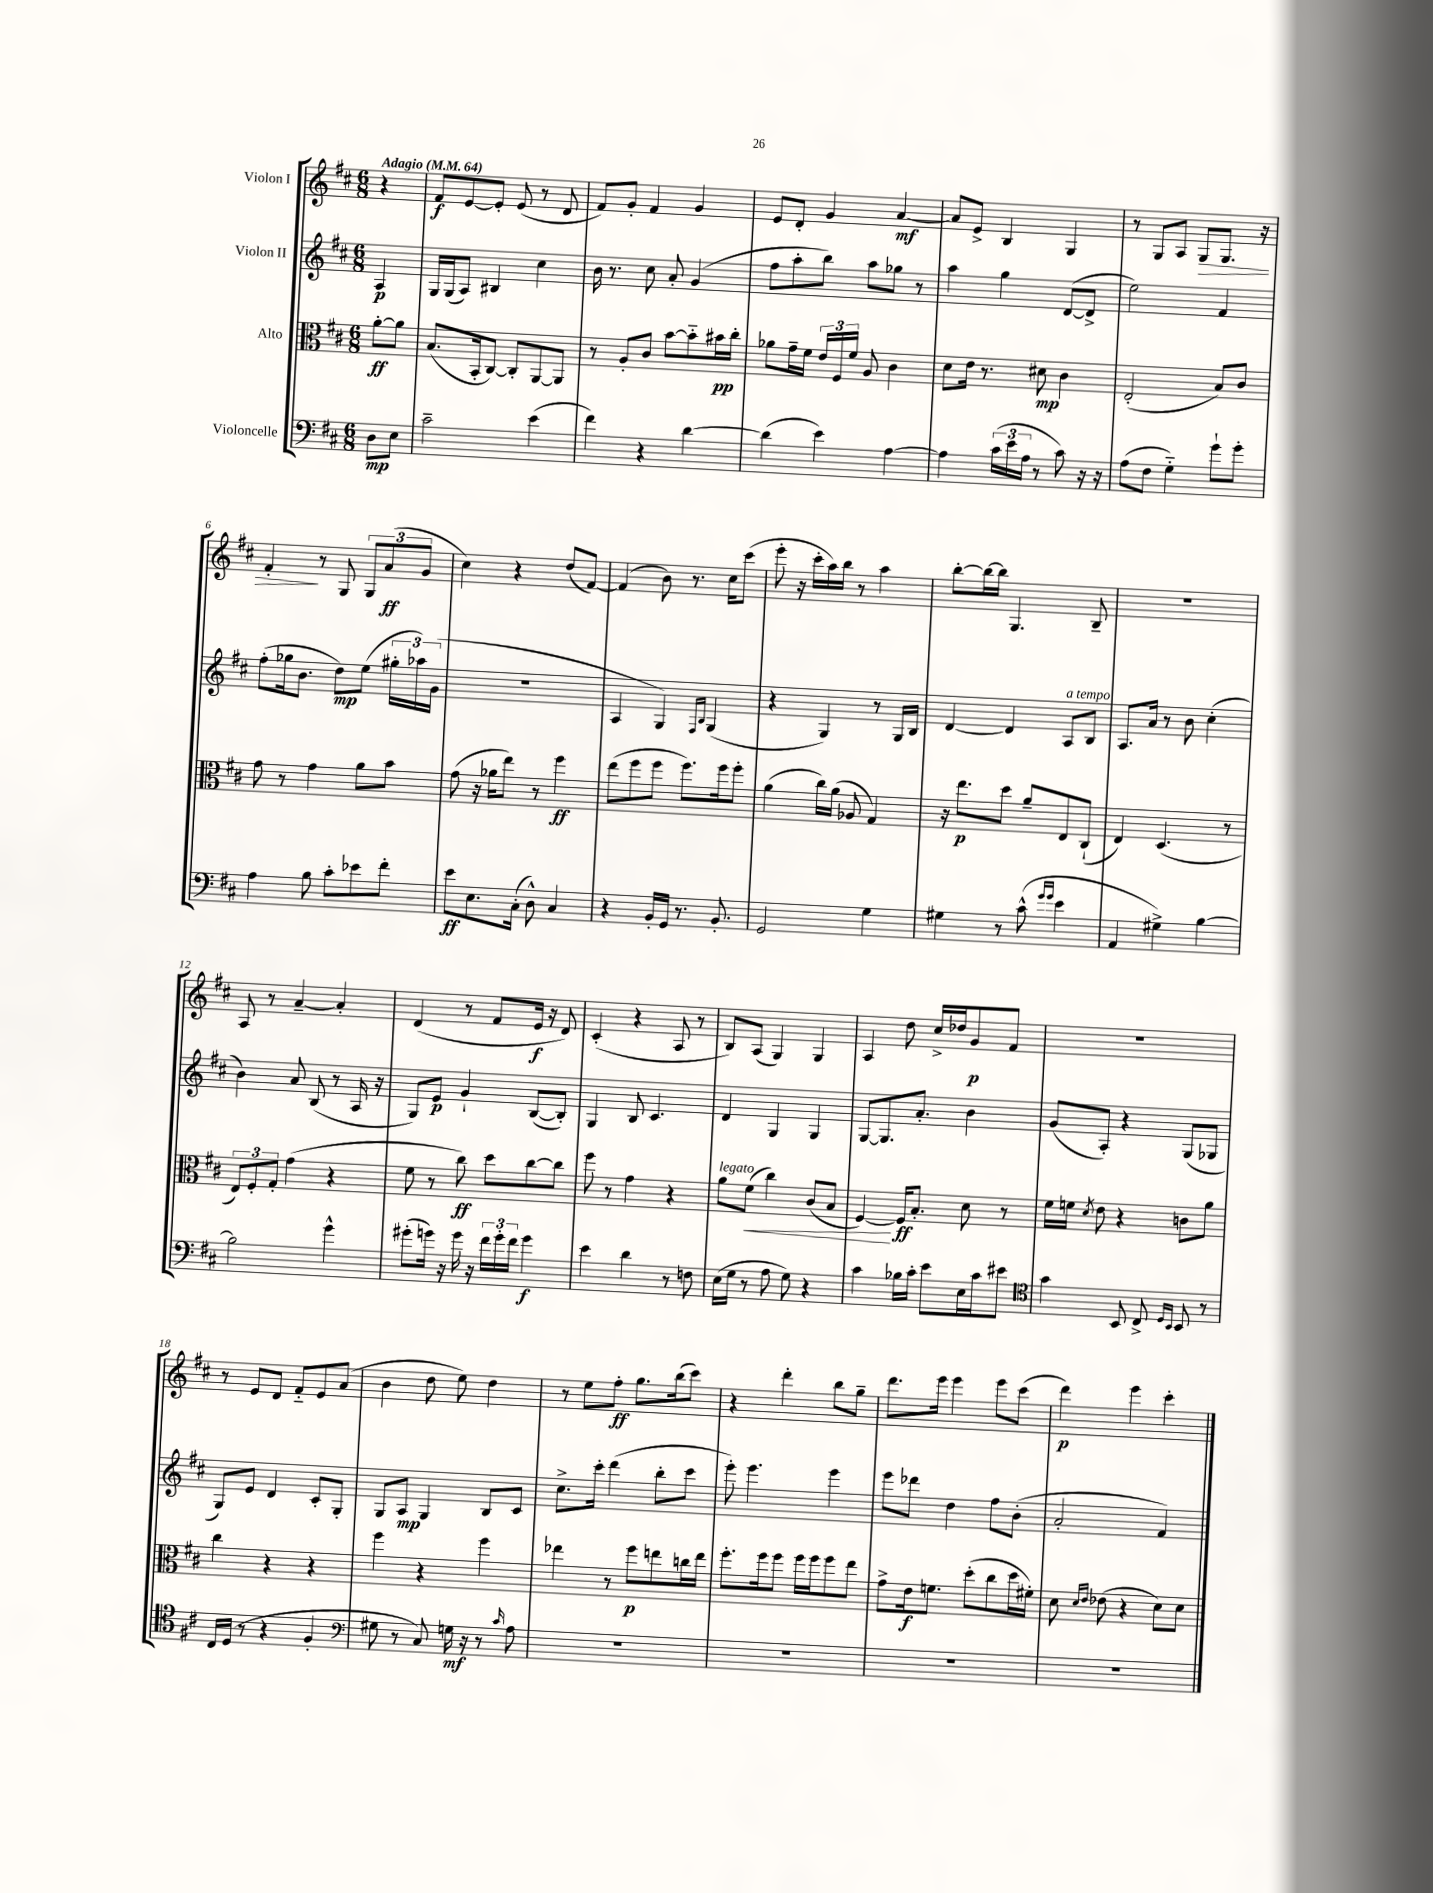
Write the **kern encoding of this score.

**kern	**kern	**kern	**kern
*staff4	*staff3	*staff2	*staff1
*clefF4	*clefC3	*clefG2	*clefG2
*k[f#c#]	*k[f#c#]	*k[f#c#]	*k[f#c#]
*M6/8	*M6/8	*M6/8	*M6/8
*MM64	*MM64	*MM64	*MM64
8D\L	[8a'\L	4A/	4r
8E\J	8a\]J	.	.
=	=	=	=
2c#~\	(8.B/L	16G/LL	8f#/L
.	.	(16G/J	.
.	.	8A/J)	[8e/
.	16BB'/k	.	.
.	[8C#/J)	4B#/	8e'/]J
.	8C#'/]L	.	(8e/
(4e\	[8AA/	4cc#\	8r
.	8AA/]J	.	8d/
=	=	=	=
4f#\)	8r	16b\	8f#/L)
.	.	8.r	.
.	8A'/L	.	8g'/J
4r	8c#/J	8cc#\	4f#/
.	[8b\L	8a'/	.
[4d\	8b'~\]	(4g/	4g/
.	16b#\L	.	.
.	16cc#'\JJ	.	.
=	=	=	=
(4d\]	8a-\L	8ff#\L	8e/L
.	16g~\L	8aa'\	8d'/J
.	16f#\JJ	.	.
4e\)	24e/LL	8bb\J)	4g/
.	24F#/	.	.
.	24f#/JJ	.	.
.	8A/	8aa\L	.
[4A\	4c#\	8gg-\J	[4a/
.	.	8r	.
=	=	=	=
4A\]	8d\L	4aa\	8a/]L
.	16e\Jk	.	8e^/J
.	8.r	.	.
(24c#\LL	.	4gg\	4B/
24e\	.	.	.
24A\JJ	.	.	.
8r	8d#\	.	.
8c#\)	4c#\	([8d/L	4G/
16r	.	8d^/]J	.
16r	.	.	.
=	=	=	=
(8A\L	(2E'/	2ee\)	8r
8F#\J	.	.	8G/L
4G'~\)	.	.	8A/J
.	.	.	8G/L
8g`\L	8B/L)	4f#/	8.G/J
8g'\J	8c#/J	.	.
.	.	.	16r
=	=	=	=
4A\	8g\	(8ff#'\L	4f#'/
.	8r	16gg-\k	.
.	.	8.b\J	.
8B\	4g\	.	8r
8c#'\L	.	8dd\L)	8G/
8e-\	8a\L	(8ee\J	12G/L
.	.	.	(12a/
8f#'\J	8b\J	24gg#'\LL	.
.	.	24aa-\)	12g/J
.	.	(24g\JJ	.
=	=	=	=
8e\L	(8g\	2.r	4cc#\)
8.E\	16r	.	.
.	16a-\LK	.	.
.	8ee\J)	.	4r
(16C#'\Jk	.	.	.
8D^^\)	8r	.	.
4C#/	4ff#\	.	(8dd/L
.	.	.	[8f#/J)
=	=	=	=
4r	(8ee\L	4A/	(4f#/]
.	8ff#\	.	.
16BB'/LL	8ff#\J	4G/)	8b\)
16GG/JJ	.	.	.
8.r	8.ff#\L)	.	8.r
.	.	16qqF#/LL	.
.	.	16qqB/JJ	.
.	.	(4G/	.
8.BB'/	16ff#\k	.	16cc#\LK
.	8ff#'\J	.	(8ccc#\J
=	=	=	=
2GG/	(4a\	4r	8eee'\
.	.	.	16r
.	.	.	16ccc#'\LL
.	16cc#\LL)	4G/)	16aa\)
.	(16a\JJ	.	16bb\JJ
.	8A-/	.	8r
4G\	4G/)	8r	4aa\
.	.	16G/LL	.
.	.	16B/JJ	.
=	=	=	=
4G#\	16r	[4d/	[8bb'\L
.	8.ee\L	.	.
.	.	.	16bb\_L
.	.	.	16bb\]JJ
8r	8dd\J	4d/]	4.G/
(8c#^^\	8a~/L	.	.
16qqg/LL	.	.	.
16qqg/JJ	.	.	.
4e\	8E/	8A/L	.
.	(8C#`/J	8B/J	8B~/
=	=	=	=
4AA/	4E/)	8.A/L	2.r
.	.	16a/Jk	.
4G#^\)	(4.D/	8r	.
.	.	8b\	.
[4B\	.	(4cc#'\	.
.	8r	.	.
=	=	=	=
2B\]	12E/L)	4b\)	8A/
.	12F#'/	.	.
.	.	.	8r
.	12G'/J	.	.
.	(4g\	8a/	[4a~/
.	.	(8B/	.
4g^^\	4r	8r	4a'/]
.	.	16A/	.
.	.	16r	.
=	=	=	=
(8g#'\L	8f#\	8G/L)	(4d/
16g\Jk)	8r	8e/J	.
16r	.	.	.
16g\	8cc#\)	4g`/	8r
16r	.	.	.
24f#\LL	8dd\L	.	8f#/L
24g'\	.	.	.
24f#\JJ	.	.	.
4g\	[8cc#\	([8B/L	16e/Jk
.	.	.	16r
.	8cc#\]J	8B'/]J)	8d/)
=	=	=	=
4e\	8ff#\	4G/	(4c#'/
.	8r	.	.
4d\	4g\	8B/	4r
.	.	4.c#/	.
8r	4r	.	8A/
8F\	.	.	8r
=	=	=	=
(16E\LL	8a\L	4d/	8B/L)
16G\JJ	.	.	.
8r	(8f#\J	.	(8A/J
8A\	4cc#\)	4G/	4G/)
8G\)	.	.	.
4r	(8c#/L	4G/	4G/
.	8B/J	.	.
=	=	=	=
4c#\	[4F#/)	[8G/L	4A/
.	.	8.G/]	.
16B-\LL	16F#/]LK	.	8dd\
16c#'\JJ	8.B'/J	8.a'/J	.
8e\L	.	.	16cc#^/LL
.	.	.	16dd-/J
16E\L	8d\	4b\	8g/
16c#\J	.	.	.
8e#\J	8r	.	8f#/J
=	=	=	=
*clefC4	*	*	*
4g\	16f#\LL	(8g/L	2.r
.	16f\JJ	.	.
.	8qd/	.	.
.	8e\	8A'/J)	.
8BB/	4r	4r	.
8C#^/	.	.	.
16qqD/LL	.	.	.
16qqBB/JJ	.	.	.
8BB/	8c\L	(8G/L	.
8r	8a\J	8G-/J	.
=	=	=	=
16C#/LL	4cc#\	8G/L)	8r
(16D/JJ	.	.	.
8r	.	8e/J	8e/L
4r	4r	4d/	8d/J
.	.	.	8f#'~/L
4F#'/	4r	8c#'/L	8e/
.	.	8G'/J	(8a/J
=	=	=	=
*clefF4	*	*	*
8G#\	4ff#\	8G/L	4b\
8r	.	8A/J	.
8C#/)	4r	4G/	8dd\
16G\	.	.	8ee\)
16r	.	.	.
8r	4ff#\	8B/L	4dd\
16qqc#/	.	.	.
8A\	.	8c#/J	.
=	=	=	=
2.r	4ee-\	8.cc#^\L	8r
.	.	.	8ee\L
.	.	16ccc#'\Jk	.
.	8r	(4ddd\	8ff#'\J
.	8ff#\L	.	8.gg\L
.	8ee\	8bb'\L	.
.	.	.	(16bb\k
.	16cc\L	8ccc#\J	8ccc#\J)
.	16ee\JJ	.	.
=	=	=	=
2.r	8.ff#'\L	8eee'\)	4r
.	.	4.eee\	.
.	16ff#\k	.	.
.	8ff#\J	.	4ddd'\
.	16ff#\LL	.	.
.	16ff#\J	.	.
.	8ff#\	4eee\	8bb\L
.	8ee\J	.	8gg~\J
=	=	=	=
2.r	8g^\L	8eee\L	8.ddd\L
.	16e\k	8ddd-\J	.
.	8.f\J	.	16eee\Jk
.	.	4dd\	4eee\
.	(8dd'\L	.	.
.	8cc#\	8ff#\L	8eee\L
.	16dd\L	(8b'\J	(8ccc#\J
.	16f#'\JJ)	.	.
=	=	=	=
2.r	8d\	2a'/	4ddd\)
.	16qqd/LL	.	.
.	16qqe/JJ	.	.
.	(8e-\	.	.
.	4r	.	4eee\
.	8d\L)	4f#/)	4ccc#'\
.	8d\J	.	.
==	==	==	==
*-	*-	*-	*-
